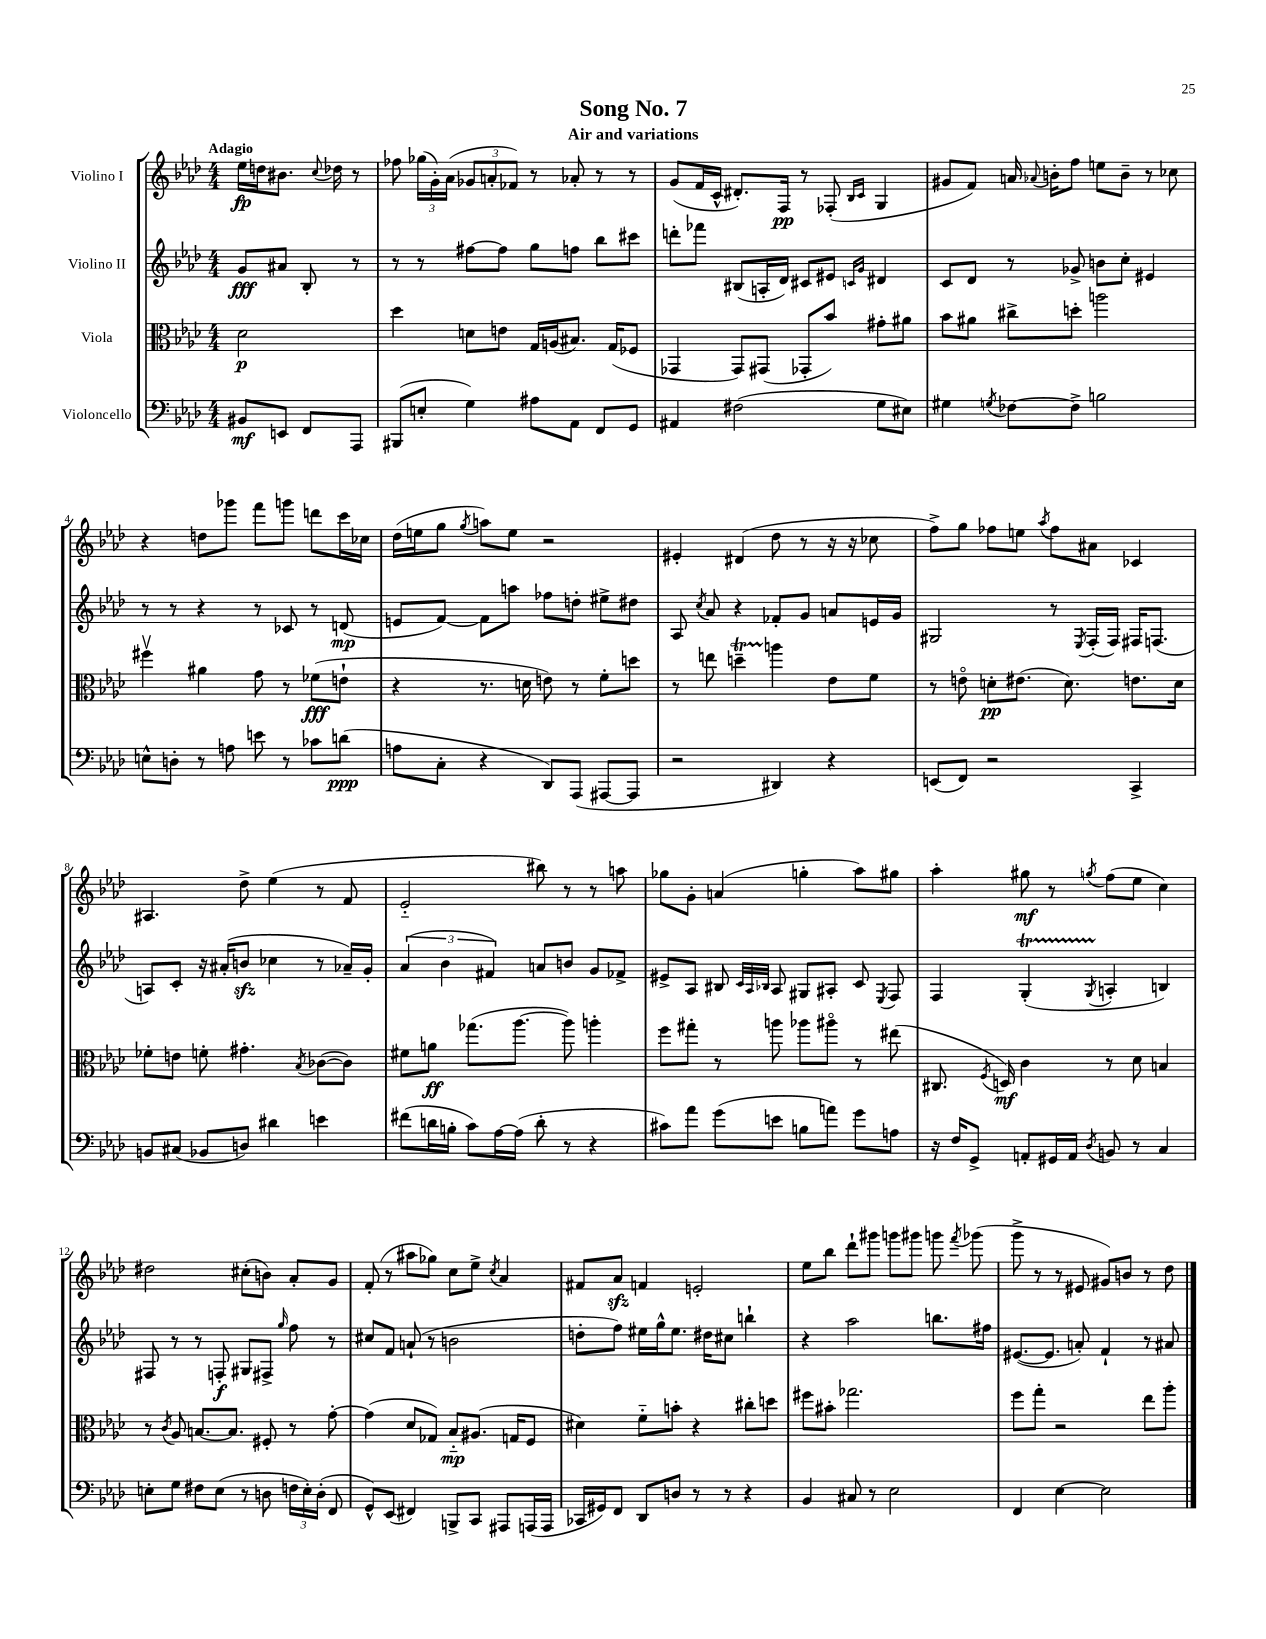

**kern	**kern	**kern	**kern
*staff4	*staff3	*staff2	*staff1
*clefF4	*clefC3	*clefG2	*clefG2
*k[b-e-a-d-]	*k[b-e-a-d-]	*k[b-e-a-d-]	*k[b-e-a-d-]
*M4/4	*M4/4	*M4/4	*M4/4
8BB#/L	2d-\	8g/L	16ee-\LL
.	.	.	16dd\J
8EE/J	.	8a#/J	8.b#\J
8FF/L	.	8B-'/	.
.	.	.	8qqcc/
.	.	.	16dd-\
8AAA-/J	.	8r	8r
=	=	=	=
(8BBB#/L	4dd-\	8r	8ff-\
8E'/J	.	8r	(24gg-\LL
.	.	.	24g'\)
.	.	.	(24a-\JJ
4G\)	8d\L	[8ff#\L	12g-/L
.	.	.	12a'/
.	8e\J	8ff#\]J	.
.	.	.	12f-/J)
8A#\L	16G/LL	8gg\L	8r
.	(16A/J	.	.
8AA-\J	8.B#/J)	8ff\J	8a-'/
8FF/L	.	8bb-\L	8r
.	(16G/LK	.	.
8GG/J	8F-/J	8ccc#\J	8r
=	=	=	=
4AA#/	4GG-/	8ddd'\L	(8g/L
.	.	8fff-\J	16f/L
.	.	.	16c^^/JJ
(2F#\	8GG-/L)	(8B#/L	8.d#'/L)
.	(8GG#/J	16A'/L	.
.	.	16d-/JJ)	16F/Jk
.	8GG-'/L	8c#/L	8r
.	8b-/J)	8e#/J	(8F-'/
.	.	16qqc/LL	16qqB-/LL
.	.	16qqg/JJ	16qqc/JJ
8G\L	8g#'\L	4d#/	4G/
8E#\J)	8a#\J	.	.
=	=	=	=
4G#\	8b-\L	8c/L	8g#/L
.	8a#\J	8d-/J	8f/J)
8qG/	.	.	.
[8F-\L	8cc#^\L	8r	16a/
.	.	.	8qqa-/
.	.	.	16b'\LK
8F-^\]J	8dd'\J	8g-^/	8ff\J
2B\	2aa\	8b\L	8ee\L
.	.	8cc'\J	8b~\J
.	.	4e#/	8r
.	.	.	8cc-\
=	=	=	=
8E^^\L	4ff#v\	8r	4r
8D'\J	.	8r	.
8r	4a#\	4r	8dd\L
8A\	.	.	8ggg-\J
8e\	8g\	8r	8fff\L
8r	8r	8c-/	8ggg\J
8c-\L	(8f-\L	8r	8ddd\L
(8d\J	8e`\J	(8d/	16ccc\L
.	.	.	16cc-\JJ
=	=	=	=
8A\L	4r	8e/L	(16dd-\LL
.	.	.	16ee\J
8C'\J	.	[8f/J)	8gg\J
.	.	.	8qgg/
4r	8.r	8f\]L	8aa\L)
.	.	8aa\J	8ee\J
.	16d\	.	.
8DD-/L)	8e\)	8ff-\L	2r
(8AAA-/J	8r	8dd'\J	.
[8AAA#/L	8f'\L	8ee#^\L	.
8AAA#/]J	8dd\J	8dd#\J	.
=	=	=	=
2r	8r	8A-/	4e#'/
.	.	8qcc/	.
.	8ee\	8a-/	.
.	4dd~\	4r	(4d#/
4DD#/)	4aa\	8f-'/L	8dd-\
.	.	8g/J	8r
4r	8e-\L	8a/L	16r
.	.	.	16r
.	8f\J	16e/L	8cc-\
.	.	16g/JJ	.
=	=	=	=
(8EE/L	8r	2G#/	8ff^\L)
8FF/J)	8eo\	.	8gg\J
2r	8d'\L	.	8ff-\L
.	(8.e#\J	.	8ee\J
.	.	.	8qaa-/
.	.	8r	8ff-\L
.	8.d\)	.	.
.	.	8qE-/	.
.	.	(16F'/LL	8a#\J
.	.	16F/JJ)	.
4CC^/	8.e\L	16F#/LK	4c-/
.	.	(8.F/J	.
.	16d\Jk	.	.
=	=	=	=
8BB/L	8f-'\L	8A/L)	4.A#/
(8C#/J	8e\J	8c'/J	.
8BB-/L	8f'\	16r	.
.	.	(16a#'/LK	.
8D/J)	4.g#'\	8b/J	8dd-^\
4d#\	.	4cc-\	(4ee-\
.	8qB-/	.	.
4e\	([8c-\L	8r	8r
.	8c-\]J)	16a-~/LL)	8f/
.	.	16g'/JJ	.
=	=	=	=
(8f#\L	8f#\L	(6a-/	2e-'~/
16d\L	8a\J	.	.
.	.	6b-\	.
16B'\JJ	.	.	.
8c\L)	(8.gg-\L	.	.
.	.	6f#/)	.
[16A-\L	.	.	.
(16A-\]JJ	[8.aa-\J	.	.
8d'\	.	8a/L	8bb#\)
8r	8aa-\])	8b/J	8r
4r	4aa'\	8g/L	8r
.	.	8f-^/J	8aa\
=	=	=	=
8c#\L)	8ff\L	8e#^/L	8gg-\L
8a-\J	8gg#'\J	8A-/J	8g'\J
(8g\L	8r	8B#/	(4a/
.	.	32qqc/LLL	.
.	.	32qqA-/	.
.	.	32qqB-/JJJ	.
8e\J	8aa\	8A-/	.
8B\L	8aa-\L	8G#/L	4gg'\
8a\J)	8aa#o\J	8A#'/J	.
8g\L	8r	8c/	8aa-\L)
.	.	8qE-/	.
8A\J	(8ee#\	8F/	8gg#\J
=	=	=	=
16r	8.C#/	4F/	4aa-'\
16F/LK	.	.	.
8GG^/J	.	.	.
.	8qF/	.	.
.	16D/)	.	.
8AA'/L	4c\	(4G'/	8gg#\
16GG#/L	.	.	8r
16AA/JJ	.	.	.
8qD-/	.	8qG/	8qgg/
8BB/	8r	4A'/	(8ff\L
8r	8d-\	.	8ee-\J
4C/	4B/	4B/)	4cc\)
=	=	=	=
8E'\L	8r	8F#/	2dd#\
.	8qc/	.	.
8G\J	8A-/	8r	.
8F#\L	[8.B/L	8r	.
(8E\J	.	8F'/	.
.	8.B/]J	.	.
8r	.	8G#/L	(8cc#'\L
8D\	8F#'/	8F#^/J	8b\J)
.	.	16qqgg/	.
24F\LL	8r	8ff\	8a-'/L
24E'\)	.	.	.
(24D'\JJ	.	.	.
8FF/	[8g'\	8r	8g/J
=	=	=	=
8GG^^/L)	(4g\]	8cc#/L	(8f'/
(8EE-/J	.	8f/J	8r
4FF#/)	8d-/L	(8a`/	8aa#\L
.	8G-/J)	8r	8gg-\J)
8BBB^/L	8B-'~/L	2b\	8cc\L
8CC/J	(8.A#/J	.	8ee-^\J
.	.	.	8qcc/
8AAA#/L	.	.	4a-/
.	16G/LK	.	.
(16AAA/L	8F/J	.	.
16AAA/JJ	.	.	.
=	=	=	=
16CC-/LL	4d#\)	8dd'\L	8f#/L
16GG#/J)	.	.	.
8FF/J	.	8ff\J)	8a-/J
8DD-/L	8f'~\L	16ee#\LL	4f/
.	.	16gg^^\J	.
8D/J	8b'\J	8.ee#\J	.
8r	4r	.	2e'/
.	.	16dd#\LK	.
8r	.	8cc#\J	.
4r	8cc#'\L	4bb`\	.
.	8dd\J	.	.
=	=	=	=
4BB-/	8ff#\L	4r	8ee-\L
.	8b#'\J	.	8bb-\J
8C#/	2.gg-\	2aa-\	8ddd-`\L
8r	.	.	8ggg#\J
2E-\	.	.	8ggg\L
.	.	.	8ggg#\J
.	.	8.bb\L	8ggg\
.	.	.	8qfff/
.	.	.	(8ggg-\
.	.	16ff#\Jk	.
=	=	=	=
4FF/	8ff\L	([8.e#/L	8ggg^\
.	8gg'\J	.	8r
.	.	8.e#/]J	.
[4E-\	2r	.	8r
.	.	8a'/)	8e#/
2E-\]	.	4f`/	8g#/L)
.	.	.	8b/J
.	8ee-\L	8r	8r
.	8aa-'\J	8a#/	8dd-\
==	==	==	==
*-	*-	*-	*-
